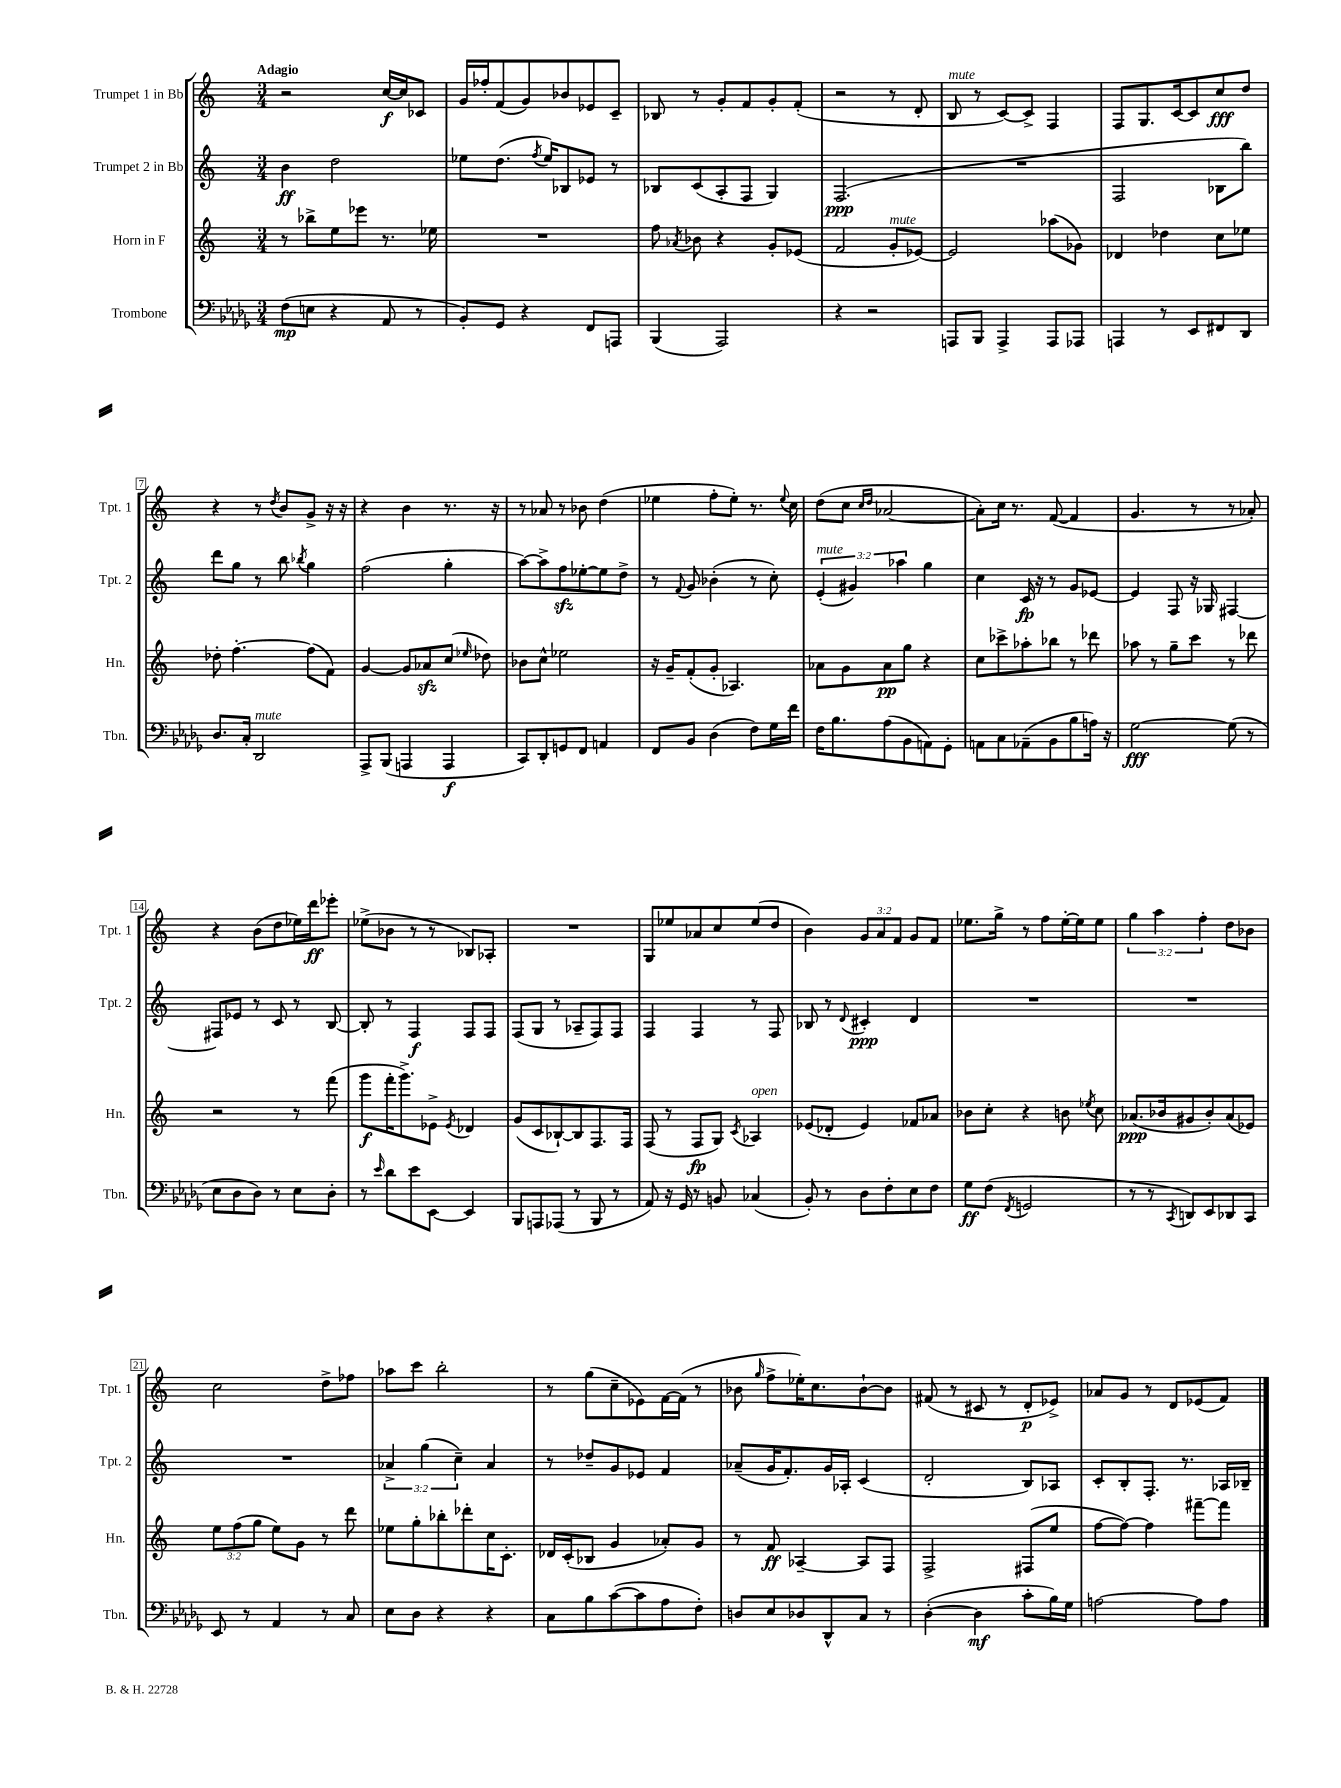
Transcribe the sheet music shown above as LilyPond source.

<<
\new StaffGroup <<
\new Staff = "s0" \with { instrumentName = "Trumpet 1 in Bb" shortInstrumentName = "Tpt. 1" } {
    \clef treble \key c \major \numericTimeSignature \time 3/4 \override Staff.TupletNumber.text = #tuplet-number::calc-fraction-text \tempo "Adagio"
    \autoBeamOff r2 c''16[~\f c''16 ces'8] |
    g'16[ fes''16-. f'8( g'8) bes'8 ees'8 c'8]-- |
    bes8 r8 g'8[-. f'8 g'8-. f'8]-.( |
    r2 r8 d'8-. |
    b8^\markup { \italic "mute" } r8 c'8[~) c'8]-> f4 |
    f8[ g8. c'16~ c'8 c''8\fff d''8] |
    r4 r8 \acciaccatura { d''8 } b'8[ g'8]-> r16 r16 |
    r4 b'4 r8. r16 |
    r8 aes'8 r8 bes'8 d''4( |
    ees''4 f''8[-. ees''8]-.) r8. \appoggiatura { ees''8 } c''16 |
    d''8[( c''8] \grace { c''16[ d''16] } aes'2~ |
    aes'8[-.) c''16] r8. f'8~( f'4 |
    g'4. r8 r8 aes'8-.) |
    r4 b'8[( d''8 ees''16) d'''16\ff ees'''8]-. |
    ees''8[->( bes'8] r8 r8 bes8[) aes8]-. |
    R2. |
    g8[ ees''8 aes'8 c''8 ees''8( d''8] |
    b'4) \tuplet 3/2 { g'8[ a'8 f'8] } g'8[ f'8] |
    ees''8.[ g''16]-> r8 f''8[ ees''16~-. ees''16 ees''8] |
    \tuplet 3/2 { g''4 a''4 f''4-. } d''8[ bes'8] |
    c''2 d''8[-> fes''8] |
    aes''8[ c'''8] b''2-. |
    r8 g''8[( c''8-- ees'8) f'16~ f'16]( r8 |
    bes'8 \grace { g''16 } f''8[-> ees''16-.) c''8. bes'8~-! bes'8] |
    fis'8( r8 cis'8 r8 d'8[-.\p ees'8]->) |
    aes'8[ g'8] r8 d'8[ ees'8( f'8]) \bar "|." |
}
\new Staff = "s1" \with { instrumentName = "Trumpet 2 in Bb" shortInstrumentName = "Tpt. 2" } {
    \clef treble \key c \major \numericTimeSignature \time 3/4 \override Staff.TupletNumber.text = #tuplet-number::calc-fraction-text
    \autoBeamOff b'4\ff d''2 |
    ees''8[ d''8.]( \acciaccatura { f''8 } ees''16[) bes8 ees'8] r8 |
    bes8[ c'8( a8-. f8] g4) |
    f2.\ppp( |
    R2. |
    f2 bes8[ b''8]) |
    d'''8[ g''8] r8 b''8 \acciaccatura { bes''8 } g''4 |
    f''2( g''4-. |
    a''8[~) a''8-> f''8\sfz ees''8~-. ees''8 d''8]-> |
    r8 \appoggiatura { f'8 } g'8 bes'4-.( r8 c''8-.) |
    \tuplet 3/2 { e'4-.^\markup { \italic "mute" }( gis'4) aes''4 } g''4 |
    c''4 c'16\fp r16 r8 g'8[ ees'8]~ |
    ees'4 f8 r16 ges16 fis4~ |
    fis8[ ees'8] r8 c'8 r8 b8~ |
    b8-. r8 f4\f f8[ f8] |
    f8[( g8] r8 aes8[-- f8) f8] |
    f4 f4 r8 f8 |
    bes8 r8 \appoggiatura { d'8 } cis'4-.\ppp d'4 |
    R2. |
    R2. |
    R2. |
    \tuplet 3/2 { aes'4-> g''4( c''4--) } aes'4 |
    r8 des''8[-- g'8 ees'8] f'4 |
    aes'8[--( g'16 f'8.-.) g'16 aes16]-. c'4( |
    d'2-. b8[) aes8] |
    c'8[-. b8-. f8.]-. r8. aes16[ bes16]-- \bar "|." |
}
\new Staff = "s2" \with { instrumentName = "Horn in F" shortInstrumentName = "Hn." } {
    \clef treble \key c \major \numericTimeSignature \time 3/4 \override Staff.TupletNumber.text = #tuplet-number::calc-fraction-text
    \autoBeamOff r8 bes''8[-> e''8 ees'''8] r8. ees''16 |
    R2. |
    f''8 \acciaccatura { aes'8 } bes'8 r4 g'8[-. ees'8]( |
    f'2 g'8[-.^\markup { \italic "mute" } ees'8]~) |
    ees'2 aes''8[( ges'8]) |
    des'4 des''4 c''8[ ees''8] |
    des''8-. f''4.~-. f''8[( f'8]) |
    g'4~ g'8[ aes'8\sfz c''8]( \grace { ees''16 } des''8) |
    bes'8[ c''8]-^ ees''2 |
    r16 g'16[-- f'8-.( g'8]-. aes4.) |
    aes'8[ g'8 aes'8\pp g''8] r4 |
    c''8[ ces'''8-> aes''8-. bes''8] r8 des'''8 |
    aes''8 r8 g''8[-- c'''8] r8 des'''8 |
    r2 r8 f'''8( |
    g'''8[\f f'''16-. g'''8.->) ees'8]-> \acciaccatura { ees'8 } des'4 |
    g'8[( c'8 bes8~-!) bes8 f8. f16] |
    f8( r8 f8[\fp g8]) \acciaccatura { c'8 } aes4^\markup { \italic "open" } |
    ees'8[( des'8]-. ees'4) fes'8[ aes'8] |
    bes'8[ c''8]-. r4 b'8 \acciaccatura { ees''8 } c''8 |
    aes'8.[\ppp( bes'16 gis'8 bes'8-.) aes'8( ees'8]) |
    \tuplet 3/2 { e''8[ f''8( g''8] } e''8[) g'8] r8 d'''8 |
    ees''8[ g''8-. bes''8-. des'''8-. c''16 c'8.]-. |
    des'16[ c'16-.( bes8] g'4 aes'8[-.) g'8] |
    r8 f'8\ff aes4~-- aes8[ f8] |
    f2-> fis8[( e''8] |
    f''8[~ f''8]~) f''4 fis'''8[~-- fis'''8] \bar "|." |
}
\new Staff = "s3" \with { instrumentName = "Trombone" shortInstrumentName = "Tbn." } {
    \clef bass \key des \major \numericTimeSignature \time 3/4
    \autoBeamOff f8[\mp( e8] r4 aes,8 r8 |
    bes,8[-.) ges,8] r4 f,8[ a,,8] |
    bes,,4( aes,,2) |
    r4 r2 |
    a,,8[ bes,,8] a,,4-> a,,8[ aes,,8] |
    a,,4 r8 ees,8[ fis,8 des,8] |
    des8.[ c16]-. des,2^\markup { \italic "mute" } |
    aes,,8[-> bes,,8]( a,,4 a,,4\f |
    c,8[) des,8-. g,8 f,8] a,4 |
    f,8[ bes,8] des4( f8[) ges16 f'16] |
    f16[ bes8. aes8( bes,8 a,8) ges,8]-. |
    a,8[ c8 aes,8--( bes,8 bes8 a16]) r16 |
    ges2~\fff ges8( r8 |
    ees8[ des8 des8]) r8 ees8[ des8]-. |
    r8 \grace { ees'16 } des'8[ ees'8 ees,8]~ ees,4 |
    bes,,8[ a,,8 aes,,8]( r8 bes,,8 r8 |
    aes,8) r16 ges,16 r8 b,8 ces4( |
    bes,8-.) r8 des8[ f8-. ees8 f8] |
    ges8[\ff f8]( \acciaccatura { f,8 } g,2 |
    r8 r8 \acciaccatura { c,8 } d,8[) ees,8 des,8 c,8] |
    ees,8 r8 aes,4 r8 c8 |
    ees8[ des8] r4 r4 |
    c8[ bes8 c'8~( c'8 aes8 f8]-.) |
    d8[ ees8 des8 des,8-^ c8] r8 |
    des4~-.( des4\mf c'8[-. bes16) ges16] |
    a2~ a8[ a8] \bar "|." |
}
>>
>>
\layout { \context { \Score \override BarNumber.stencil = #(make-stencil-boxer 0.1 0.3 ly:text-interface::print) } }
